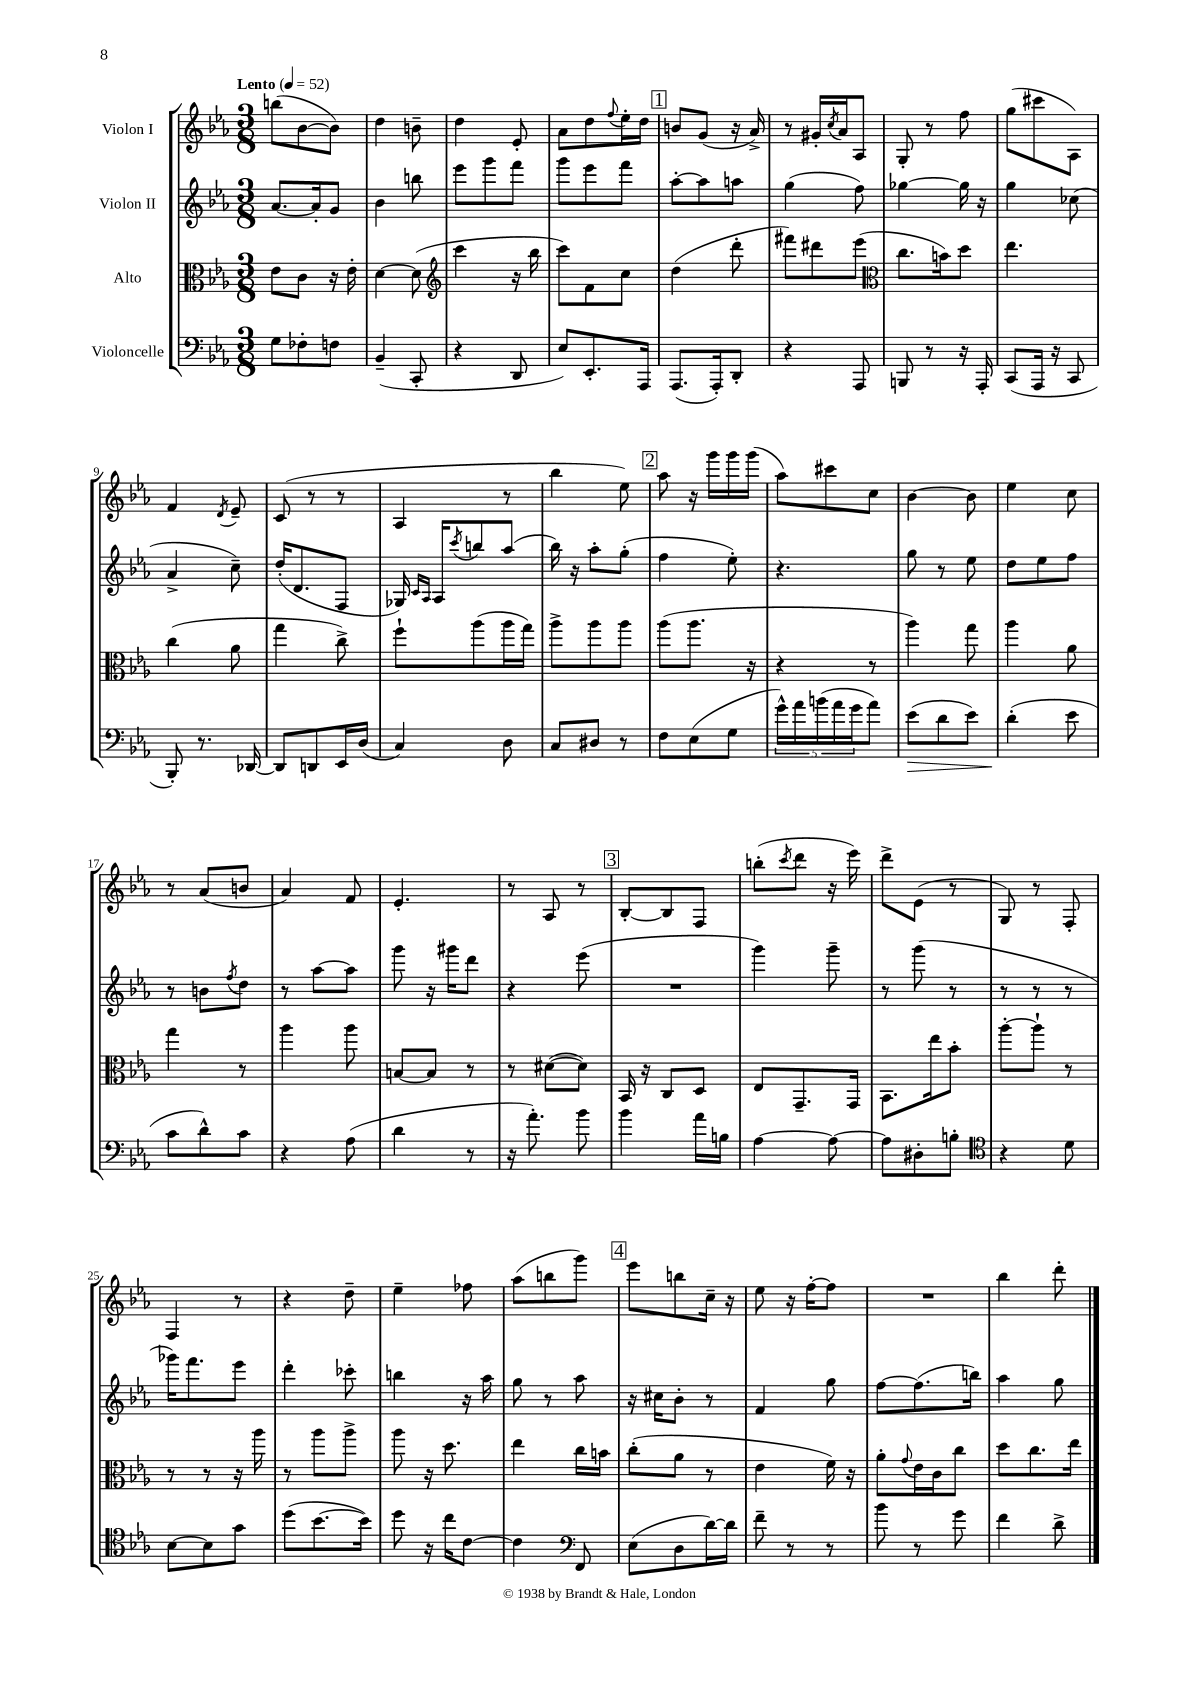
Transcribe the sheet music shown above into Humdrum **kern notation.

**kern	**dynam	**kern	**kern	**kern
*part4	*part4	*part3	*part2	*part1
*staff4	*staff4	*staff3	*staff2	*staff1
*I"Violoncelle	*	*I"Alto	*I"Violon II	*I"Violon I
*clefF4	*	*clefC3	*clefG2	*clefG2
*k[b-e-a-]	*	*k[b-e-a-]	*k[b-e-a-]	*k[b-e-a-]
*M3/8	*	*M3/8	*M3/8	*M3/8
*MM52	*	*MM52	*MM52	*MM52
=1	=1	=1	=1	=1
!	!	!	!	!LO:TX:a:B:t=Lento
8G\L	.	8e-\L	[8.a-/L	(8bbn\L
8F-X'\	.	8c\J	.	[8b-\
.	.	.	16a-'/k]	.
8Fn\J	.	16r	8g/J	8b-\J])
.	.	16e-'\	.	.
=2	=2	=2	=2	=2
(4BB-~/	.	[4d\	4b-\	4dd\
8CC'/	.	(8d\]	8bbn\	8bn~\
=3	=3	=3	=3	=3
*	*	*clefG2	*	*
4r	.	4ccc\	8eee-\L	4dd\
.	.	.	8ggg\	.
8DD/	.	16r	8fff\J	8e-'/
.	.	16bb-\	.	.
=4	=4	=4	=4	=4
8E-/L)	.	8ccc\L)	8ggg\L	8a-\L
8.EE-'/	.	8f\	8eee-\	8dd\
.	.	.	.	8qqff/
.	.	8cc\J	8fff\J	16ee-'\L
16AAA-/Jk	.	.	.	16dd\JJ
!!LO:REH:place=s1:t=1
=5	=5	=5	=5	=5
(8.AAA-/L	.	(4dd\	[8aa-'\L	8bn/L
.	.	.	8aa-\]	(8g/J
16AAA-'/k)	.	.	.	.
8DD'/J	.	8ddd'\	8aan\J	16r
.	.	.	.	16a-^/)
=6	=6	=6	=6	=6
4r	.	8fff#X\L)	(4gg\	8r
.	.	8ddd#X\	.	16g#X'/LL
.	.	.	.	8qcc/
.	.	.	.	16a-/J
8AAA-/	.	(8eee-\J	8ff\)	8A-/J
=7	=7	=7	=7	=7
*	*	*clefC3	*	*
8BBBn/	.	8.cc\L	[4gg-X\	8G'/
8r	.	.	.	8r
.	.	16bn\k)	.	.
16r	.	8dd\J	16gg-\]	8ff\
16AAA-'/	.	.	16r	.
=8	=8	=8	=8	=8
(8CC/L	.	4.ee-\	4gg\	(8gg\L
16AAA-/Jk	.	.	.	8ccc#X\
16r	.	.	.	.
8CC/	.	.	(8cc-X\	8A-\J)
!!LO:LB:g=z
=9	=9	=9	=9	=9
8BBB-'/)	.	(4cc\	4a-^/	4f/
8.r	.	.	.	.
.	.	.	.	8qd/
.	.	8a-\	8cc~\)	8e-~/
[16DD-X/	.	.	.	.
=10	=10	=10	=10	=10
8DD-/L]	.	4gg\	(16dd'/KL	(8c/
.	.	.	8.d/	.
8DDn/	.	.	.	8r
16EE-/L	.	8cc^\)	8F/J	8r
(16D/JJ	.	.	.	.
=11	=11	=11	=11	=11
4C/)	.	8ff`\L	16G-X/)	4A-/
.	.	.	16qqc/LL	.
.	.	.	16qqA-/JJ	.
.	.	.	16A-/KL	.
.	.	.	8qccc/	.
.	.	(8aa-\	8bbn/	.
8D\	.	16aa-\L	(8aa-/J	8r
.	.	16gg\JJ)	.	.
=12	=12	=12	=12	=12
8C/L	.	8aa-^\L	16bb-\)	4bb-\
.	.	.	16r	.
8D#X/J	.	8aa-\	8aa-'\L	.
8r	.	8aa-\J	(8gg'\J	8ee-\)
!!LO:REH:place=s1:t=2
=13	=13	=13	=13	=13
8F\L	.	(8aa-\L	4ff\	8aa-\
(8E-\	.	8.aa-\J	.	16r
.	.	.	.	16ggg\LL
8G\J	.	.	8ee-'\)	16ggg\
.	.	16r	.	(16ggg\JJ
=14	=14	=14	=14	=14
20g^^\LL)	.	4r	4.r	8aa-\L)
20a-\	.	.	.	.
(20bn\	.	.	.	.
.	.	.	.	8ccc#X\
20a-\	.	.	.	.
20g\J	.	.	.	.
8a-\J)	.	8r	.	8cc\J
=15	=15	=15	=15	=15
!	!LO:HP:b	!	!	!
(8e-\L	>	4aa-\)	8gg\	[4b-\
8d\	.	.	8r	.
8e-\J)	.	8gg\	8ee-\	8b-\]
=16	=16	=16	=16	=16
(4d'\	.	4aa-\	8dd\L	4ee-\
.	.	.	8ee-\	.
8e-\	]	8a-\	8ff\J	8cc\
!!LO:LB:g=z
=17	=17	=17	=17	=17
8c\L	.	4gg\	8r	8r
8d^^\)	.	.	8bn\L	(8a-/L
.	.	.	8qff/	.
8c\J	.	8r	8dd\J	8bn/J
=18	=18	=18	=18	=18
4r	.	4aa-\	8r	4a-/)
.	.	.	[8aa-\L	.
(8A-\	.	8aa-\	8aa-\J]	8f/
=19	=19	=19	=19	=19
4d\	.	[8Bn/L	8ggg\	4.e-'/
.	.	8B/J]	16r	.
.	.	.	16ggg#X\KL	.
8r	.	8r	8ddd\J	.
=20	=20	=20	=20	=20
16r	.	8r	4r	8r
8.a-'\)	.	.	.	.
.	.	([8d#X\L	.	8A-/
8b-\	.	8d#\J])	(8eee-\	8r
!!LO:REH:place=s1:t=3
=21	=21	=21	=21	=21
4b-\	.	16BB-/	4.r	[8B-'/L
.	.	16r	.	.
.	.	8C/L	.	8B-/]
16a-\LL	.	8D/J	.	8F/J
16Bn\JJ	.	.	.	.
=22	=22	=22	=22	=22
[4A-\	.	8E-/L	4ggg\)	(8bbn'\L
.	.	.	.	8qccc/
.	.	8.GG~/	.	8ddd\J
8A-\_	.	.	8ggg~\	16r
.	.	16GG/Jk	.	16eee-\)
=23	=23	=23	=23	=23
8A-\L]	.	8.BB-\L	8r	8ddd^\L
8D#X'\	.	.	(8ggg\	(8e-\J
.	.	16ee-\k	.	.
8Bn'\J	.	8b-'\J	8r	8r
=24	=24	=24	=24	=24
*clefC4	*	*	*	*
4r	.	[8aa-'\L	8r	8G/)
.	.	8aa-`\J]	8r	8r
8d\	.	8r	8r	8F'/
!!LO:LB:g=z
=25	=25	=25	=25	=25
[8B-\L	.	8r	16ggg-X\KL)	4F/
.	.	.	8.fff\	.
8B-\]	.	8r	.	.
8g\J	.	16r	8eee-\J	8r
.	.	16aa-\	.	.
=26	=26	=26	=26	=26
(8dd\L	.	8r	4ddd'\	4r
[8.b-\	.	8aa-\L	.	.
.	.	8aa-^\J	8ccc-X'\	8dd~\
16b-\Jk])	.	.	.	.
=27	=27	=27	=27	=27
8dd\	.	8aa-\	4bbn\	4ee-~\
16r	.	16r	.	.
16cc\KL	.	8.dd\	.	.
[8c\J	.	.	16r	8ff-X\
.	.	.	16aa-\	.
=28	=28	=28	=28	=28
4c\]	.	4ee-\	8gg\	(8aa-\L
.	.	.	8r	8bbn\
*clefF4	*	*	*	*
8FF/	.	16cc\LL	8aa-\	8ggg\J)
.	.	16bn\JJ	.	.
!!LO:REH:place=s1:t=4
=29	=29	=29	=29	=29
(8E-\L	.	(8cc'\L	16r	8eee-\L
.	.	.	16cc#X\KL	.
8D\	.	8a-\J	8b-'\J	8bbn\
[16d\L)	.	8r	8r	16cc~\Jk
16d\JJ]	.	.	.	16r
=30	=30	=30	=30	=30
8f~\	.	4e-\	4f/	8ee-\
8r	.	.	.	16r
.	.	.	.	[16ff'\KL
8r	.	16f\)	8gg\	8ff\J]
.	.	16r	.	.
=31	=31	=31	=31	=31
8b-\	.	8a-'\L	[8ff\L	4.r
.	.	8qqg/	.	.
8r	.	16e-\L	(8.ff\]	.
.	.	16c\J	.	.
8g\	.	8cc\J	.	.
.	.	.	16bbn\Jk)	.
=32	=32	=32	=32	=32
4f\	.	8dd\L	4aa-\	4bb-\
.	.	8.cc\	.	.
8d^\	.	.	8gg\	8ddd'\
.	.	16ee-\Jk	.	.
==	==	==	==	==
*-	*-	*-	*-	*-
